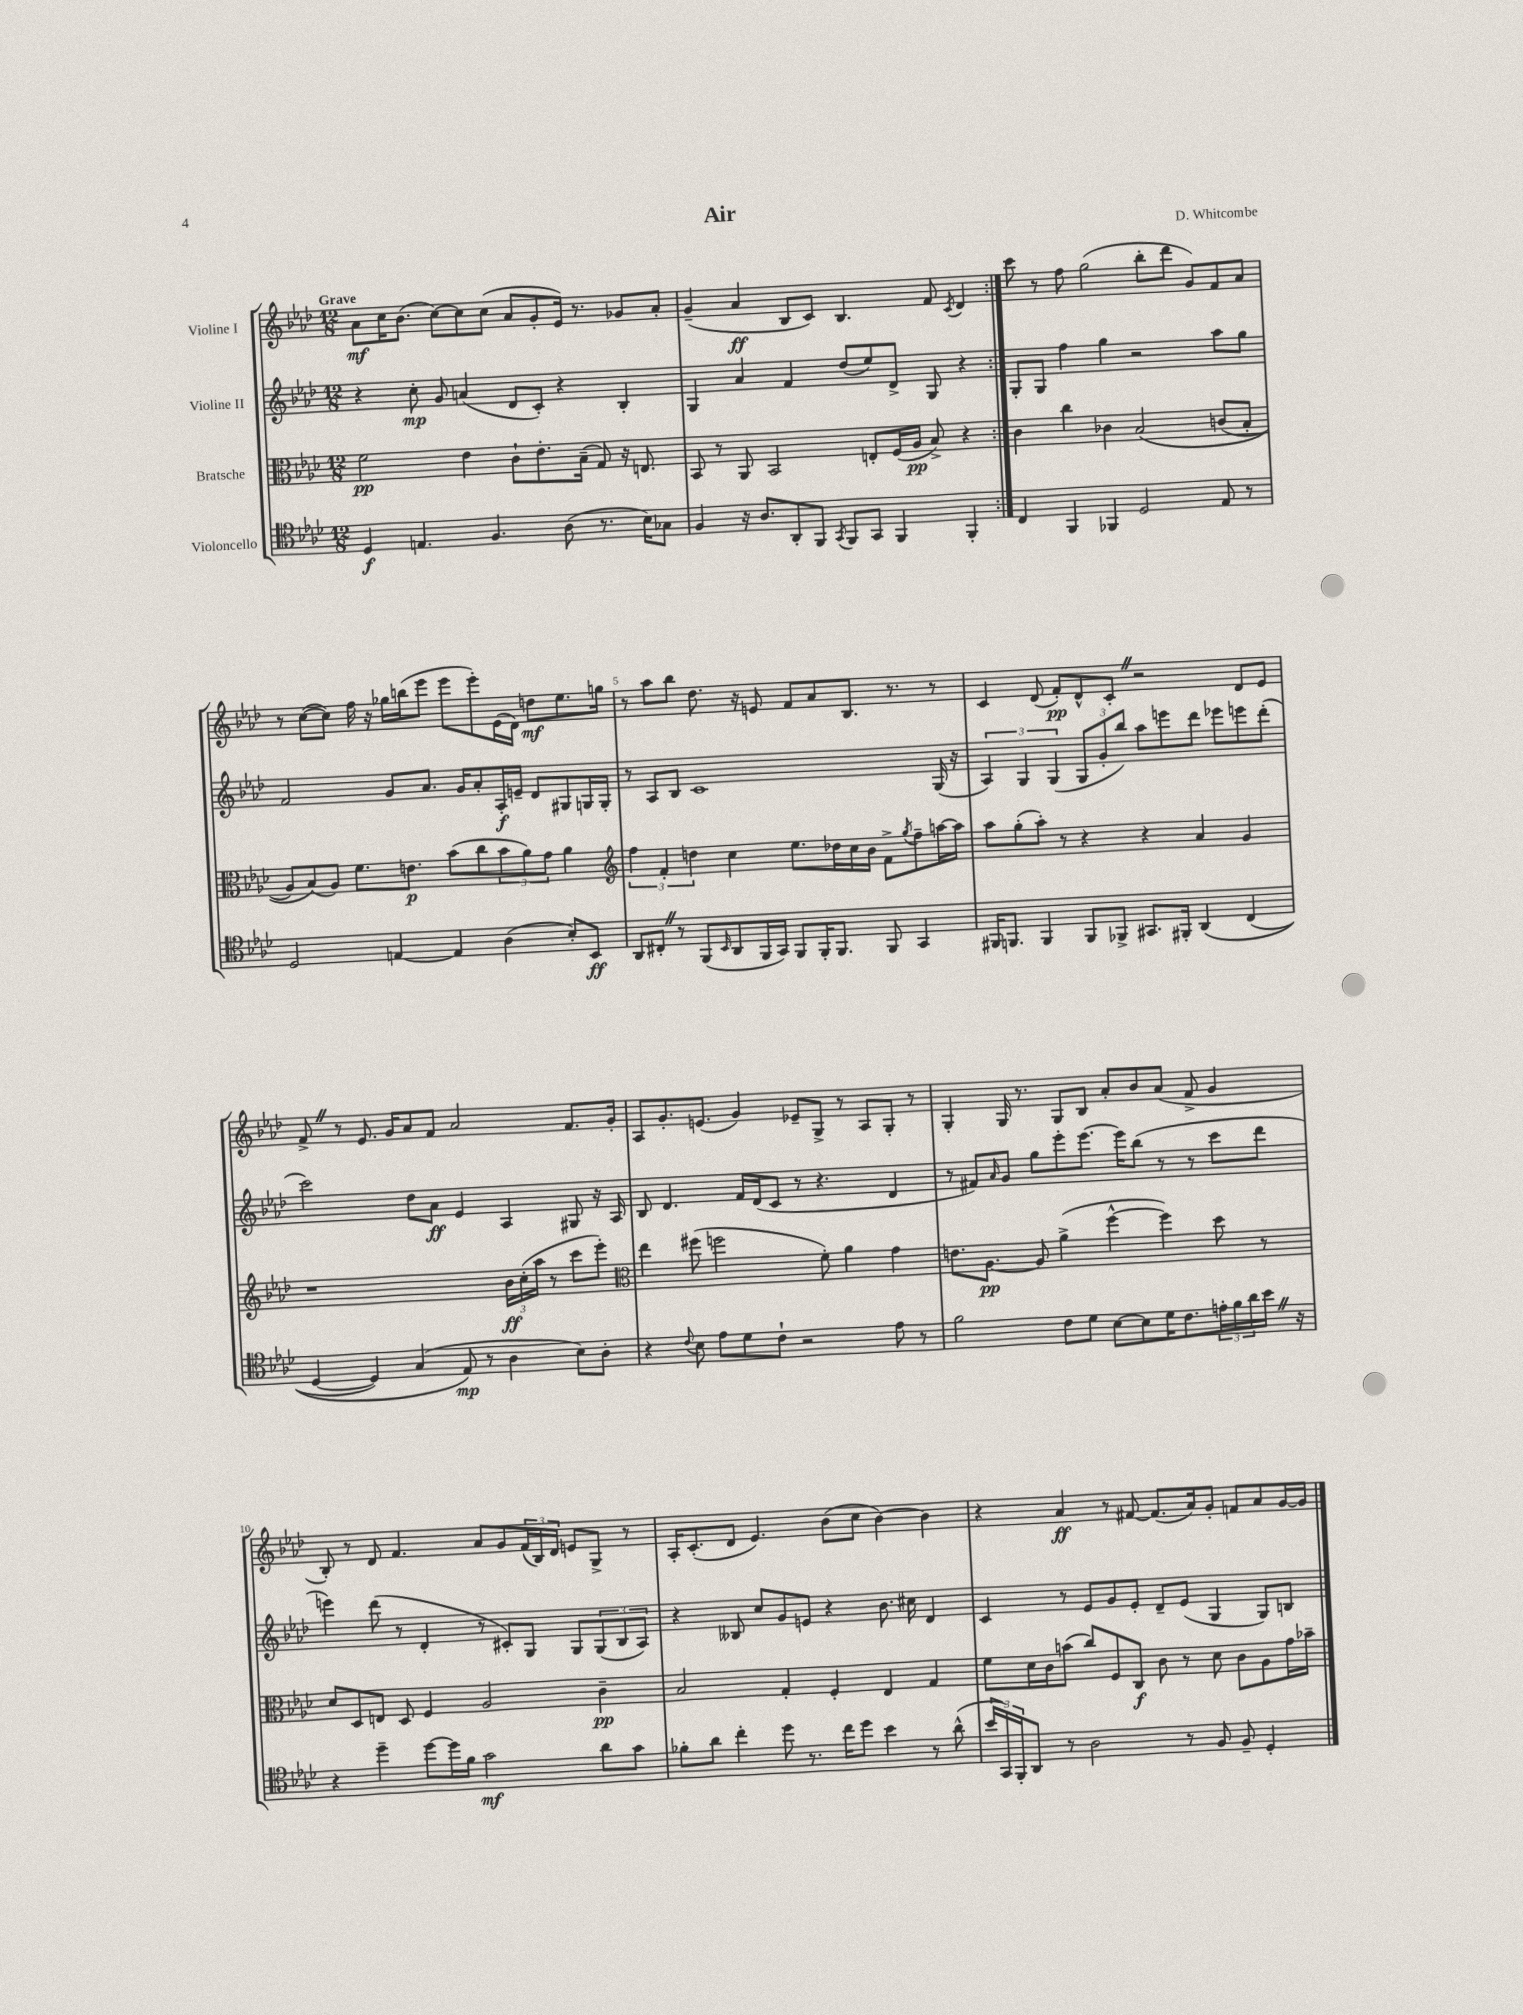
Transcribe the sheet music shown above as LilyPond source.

\header { title = "Air" composer = "D. Whitcombe" }
<<
\new StaffGroup <<
\new Staff = "s0" \with { instrumentName = "Violine I" } {
    \clef treble \key aes \major \numericTimeSignature \time 12/8 \tempo "Grave"
    \repeat volta 2 { aes'8\mf c''16 bes'8.( c''8~) c''8 c''8( aes'8 g'8-. ees'16) r8. ges'8 aes'8-. |
    g'4--( aes'4\ff bes8 c'8) bes4. f'8 \acciaccatura { c'8 } des'4 | }
    c'''8 r8 f''8 g''2( bes''8-. des'''8 g'8) f'8 aes'8 |
    r8 c''8~( c''8) f''16 r16 ges''16 b''16( ees'''8 ees'''8 ees'''8-.) ees'16( des'16) d''8\mf ees''8. g''16 |
    r8 aes''8 bes''8 des''8. r16 e'8 f'8 aes'8 bes8. r8. r8 |
    c'4 des'8( f'8-.\pp) des'8-^ c'8-. \once \override BreathingSign.text = \markup { \musicglyph "scripts.caesura.straight" } \breathe r2 des'8 ees'8 |
    f'8-> \once \override BreathingSign.text = \markup { \musicglyph "scripts.caesura.straight" } \breathe r8 ees'8. g'16 aes'8 f'8 aes'2 f'8. g'16-. |
    aes8 g'8.-. e'8.( g'4) ees'8-- g8-> r8 aes8 g8-. r8 |
    g4-. g16 r8. g8 bes8 aes'8-. bes'8 aes'8( f'8-> g'4 |
    bes8-.) r8 des'8 f'4. aes'8 g'8 \tuplet 3/2 { f'16( bes16) des'16 } e'8 g8-> r8 |
    aes16-. c'8.-.( des'8 ees'4.) bes'8( c''8 bes'4~) bes'4 |
    r4 aes'4\ff r8 fis'8~ fis'8.( aes'16) g'8-. f'8 aes'8 g'16~ g'16 \bar "|." |
}
\new Staff = "s1" \with { instrumentName = "Violine II" } {
    \clef treble \key aes \major \numericTimeSignature \time 12/8
    \repeat volta 2 { r4 c''8-.\mp g'8 a'4( des'8 c'8-.) r4 bes4-. |
    g4 aes'4 f'4 des''8( ees''8) des'8-> g8 r4 | }
    g8-. g8 f''4 g''4 r2 aes''8 g''8 |
    f'2 g'8 aes'8. g'16 aes'8-. aes16-.\f e'16-- des'8 gis8 g16 g16-. |
    r8 aes8 bes8 c'1 g16( r16 |
    \tuplet 3/2 { aes4) g4 g4( } \tuplet 3/2 { g8 g'8-. bes''8) } aes''8 e'''8 des'''8 ees'''8 e'''8 des'''8-.( |
    c'''2) des''8 aes'8\ff ees'4 aes4 gis8 r16 aes16 |
    bes8 des'4. f'16 des'16( c'8 r8 r4. des'4 |
    r8 fis'8) \grace { aes'16 } g'8 g''8 ees'''8-. ees'''8.~ ees'''16 bes''8( r8 r8 c'''8 des'''8 |
    e'''4) des'''8( r8 des'4-. r8 cis'8-.) g8 g8 \tuplet 3/2 { g8( bes8 aes8) } |
    r4 beses8 c''8 g'8 e'8 r4 bes'8. cis''16 des'4 |
    c'4 r8 ees'8 g'8 ees'8-. des'8-- ees'8( g4 g8) b8 \bar "|." |
}
\new Staff = "s2" \with { instrumentName = "Bratsche" } {
    \clef alto \key aes \major \numericTimeSignature \time 12/8
    \repeat volta 2 { f'2\pp ees'4 c'8-! ees'8.-. bes16--( g8) r16 e8. |
    bes,8 r8 aes,8 bes,2 e8-. f16( aes16\pp bes8->) r4 | }
    c'4 c''4 ces'4 bes2\( c'8( bes8-. |
    aes8) bes8(\) aes8) f'8. e'8.\p bes'8( c''8 \tuplet 3/2 { bes'8 aes'8) g'8 } aes'4 |
    \clef treble \tuplet 3/2 { f''4 f'4-. d''4 } c''4 ees''8. des''16 c''16 bes'16 f'8-> \acciaccatura { g''8 } f''8-- a''16~ a''16 |
    aes''8 g''8-.( aes''8-.) r8 r4 r4 aes'4 g'4 |
    r1 \tuplet 3/2 { bes'16\ff c''16-.( aes''16 } r8 c'''8 ees'''8-.) |
    \clef alto ees''4 fis''8( f''2 f'8-.) aes'4 g'4 |
    e'8. aes8.~\pp aes8 aes'4->( f''4~-^ f''4) des''8 r8 |
    des'8 des8 e8 des8 f4 aes2 c'4--\pp |
    bes2 g4-. f4-. ees4 g4 |
    f'8 des'16 c'16 b'8( c''8) f8 c8\f c'8 r8 des'8 c'8 aes8 g'16 bes'16-- \bar "|." |
}
\new Staff = "s3" \with { instrumentName = "Violoncello" } {
    \clef tenor \key aes \major \numericTimeSignature \time 12/8
    \repeat volta 2 { des4\f e4. f4. aes8( r8. bes16) ges8 |
    f4 r16 aes8. aes,8-. f,8 \acciaccatura { g,8 } f,8 g,8 f,4 f,4-. | }
    c4 f,4 fes,4 des2 ees8 r8 |
    des2 e4~ e4 aes4( bes8-.) bes,8\ff |
    aes,8 cis8-. \once \override BreathingSign.text = \markup { \musicglyph "scripts.caesura.straight" } \breathe r8 f,8( \grace { bes,16 } aes,8 f,16 g,16) f,8 f,16-. f,8. f,8 g,4 |
    fis,16 f,8. f,4 f,8 fes,8-> gis,8. fis,16-. aes,4\( c4( |
    des4~ des4) g4( ees8\mp\) r8 aes4 bes8) aes8-. |
    r4 \appoggiatura { c'8 } bes8 ees'8 des'8 c'8-! r2 ees'8 r8 |
    f'2 c'8 des'8 bes8~ bes8 des'16 c'8. \tuplet 3/2 { e'16-. f'16 aes'16 } bes'16 \once \override BreathingSign.text = \markup { \musicglyph "scripts.caesura.straight" } \breathe r16 |
    r4 des''4-- des''8~ des''16 f'16 g'2\mf aes'8 g'8 |
    fes'8-. aes'8 c''4-. des''8 r8. c''16 des''8 bes'4 r8 aes'8-^( |
    \tuplet 3/2 { bes'16 g,16) f,16-. } aes,8 r8 aes2 r8 f8 f8-- des4-. \bar "|." |
}
>>
>>
\layout { \context { \Score \override BarNumber.break-visibility = ##(#f #t #t) barNumberVisibility = #(every-nth-bar-number-visible 5) } }
